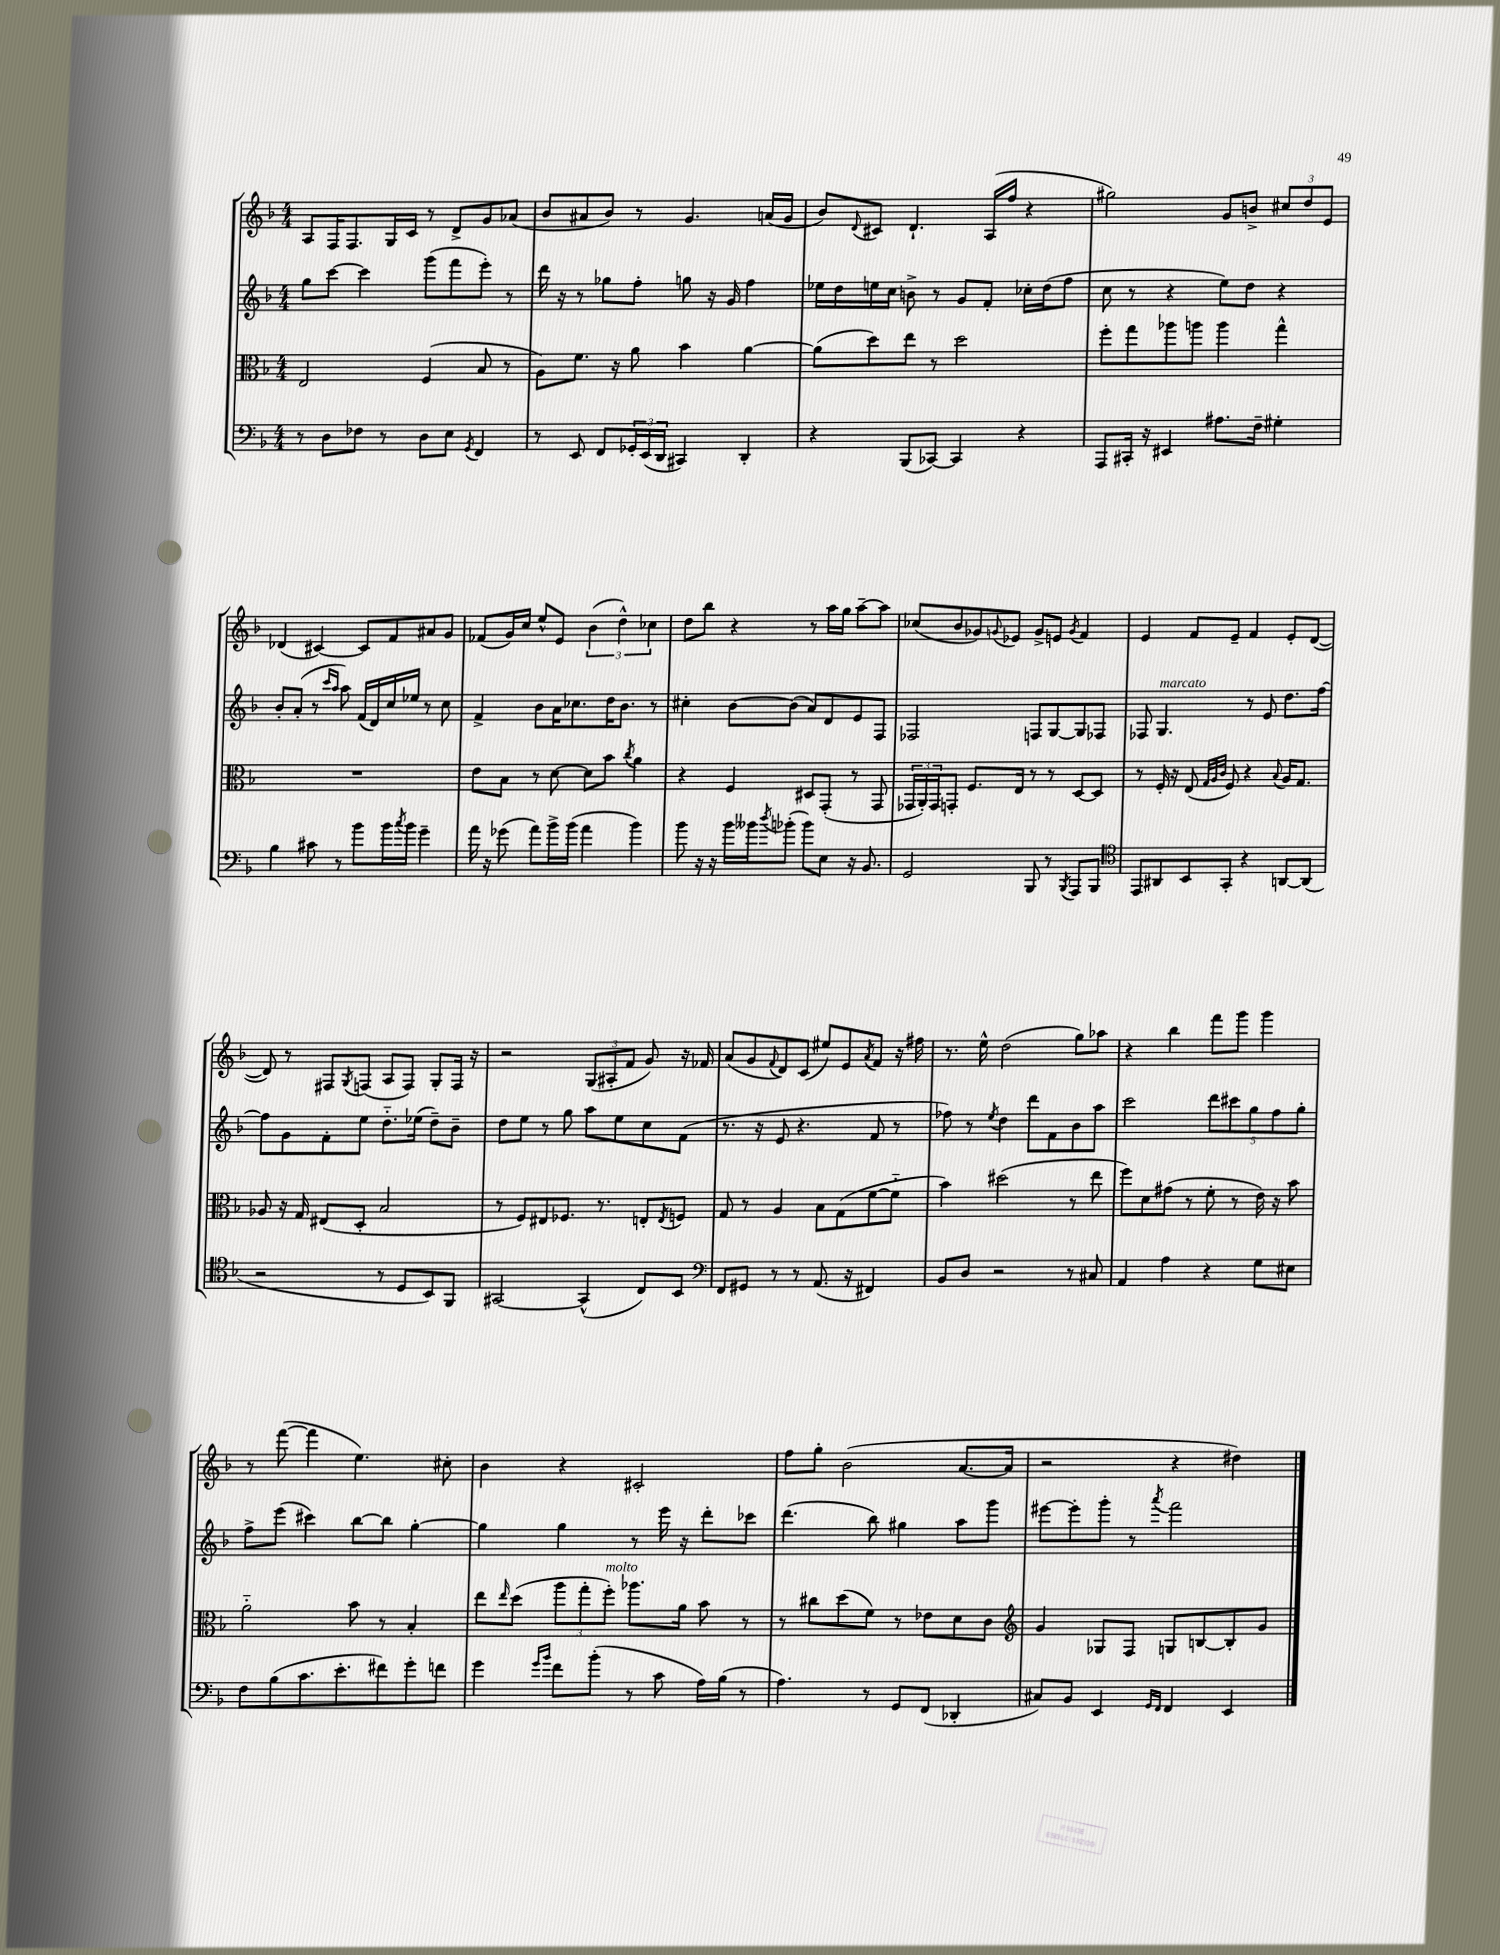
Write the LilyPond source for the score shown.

<<
\new StaffGroup <<
\new Staff = "s0" {
    \clef treble \key f \major \numericTimeSignature \time 4/4
    a8 f16 f8. g16 c'16 r8 d'8-> g'8 aes'8( |
    bes'8 ais'8 bes'8) r8 g'4. a'16( g'16 |
    bes'8) \appoggiatura { d'8 } cis'8 d'4.-! a16( f''16 r4 |
    gis''2) g'8 b'8-> \tuplet 3/2 { cis''8 d''8 e'8 } |
    des'4( cis'4~) cis'8 f'8 ais'8 g'8 |
    fes'8( g'16) c''16 e''8-^ e'8 \tuplet 3/2 { bes'4( d''4-^) ces''4 } |
    d''8 bes''8 r4 r8 a''16 g''16 a''8~-- a''8 |
    ces''8( bes'8 ges'8) \appoggiatura { g'8 } ees'8 g'8-> e'8 \acciaccatura { g'8 } f'4 |
    e'4 f'8 e'8-- f'4 e'8-. d'8~( |
    d'8) r8 fis8 \acciaccatura { g8 } f8( a8 f8) g8-. f16 r16 |
    r2 \tuplet 3/2 { g8( ais8-. f'8 } g'8) r16 fes'16 |
    a'8( g'8 \appoggiatura { f'8 } d'8) c'8( eis''8) e'8 \acciaccatura { a'8 } f'8 r16 fis''16 |
    r8. e''16-^ d''2( g''8) aes''8 |
    r4 bes''4 f'''8 g'''8 g'''4 |
    r8 f'''8~( f'''4 e''4.) cis''8-. |
    bes'4 r4 cis'2-. |
    f''8 g''8-. bes'2( a'8.~ a'16 |
    r2 r4 dis''4) \bar "|." |
}
\new Staff = "s1" {
    \clef treble \key f \major \numericTimeSignature \time 4/4
    g''8 c'''8~ c'''4 g'''8( f'''8 e'''8-.) r8 |
    d'''16 r16 r8 ges''8 f''8-. g''8 r16 g'16 f''4 |
    ees''16 d''16 e''16 c''16 b'8-> r8 g'8 f'8-. ces''16-. d''16( f''8 |
    c''8 r8 r4 e''8) d''8 r4 |
    bes'8-. a'8-.( r8 \grace { c'''16 a''16 } a''8) f'16( d'16) c''16 ees''16 r8 c''8 |
    f'4-> bes'8 a'16 ces''8. d''16 bes'8. r8 |
    cis''4-. bes'8~ bes'8( a'8) d'8 e'8 f8 |
    fes2 f8 g8~ g8 fes8 |
    fes8 g4.^\markup { \italic "marcato" } r8 e'8 d''8. f''16~ |
    f''8 g'8 f'8-. e''8 d''8.-_ ees''16( d''8--) bes'8-- |
    d''8 e''8 r8 g''8 a''8 e''8 c''8 f'8( |
    r8. r16 e'8 r4. f'8 r8 |
    fes''8) r8 \acciaccatura { e''8 } d''4 d'''8 f'8 bes'8 a''8 |
    c'''2 \tuplet 5/4 { d'''8 cis'''8 g''8 f''8 g''8-. } |
    f''8-> e'''8( cis'''4) bes''8~ bes''8 g''4~-. |
    g''4 g''4 r8 e'''16 r16 d'''8-. ces'''8 |
    d'''4.( bes''8) gis''4 a''8 g'''8 |
    eis'''8~ eis'''8-. g'''8-. r8 \acciaccatura { a'''8 } f'''2 \bar "|." |
}
\new Staff = "s2" {
    \clef alto \key f \major \numericTimeSignature \time 4/4
    e2 f4( bes8 r8 |
    a8) f'8. r16 a'8 bes'4 a'4~ |
    a'8( d''8) e''8 r8 d''2 |
    f''8-. g''8 aes''8 a''8 a''4 g''4-^ |
    R1 |
    e'8 bes8 r8 d'8~ d'8 bes'8 \acciaccatura { c''8 } a'4 |
    r4 f4 dis8 g,8-.( r8 g,8 |
    \tuplet 3/2 { ges,16 a,16-.) ges,16 } g,8-. f8. e16 r8 r8 d8~ d8 |
    r8 f16-. r16 e8( \grace { g32 a32 c'32 } f8) r4 \appoggiatura { bes8 } a16 g8. |
    aes8 r16 g16 eis8( d8-. bes2 |
    r8 f8) eis8 fes8. r8. e8-. \acciaccatura { e8 } f8 |
    g8 r8 a4 bes8 g8( f'8~ f'8-_ |
    bes'4) dis''2( r8 e''8 |
    f''8) d'8 gis'8( r8 f'8-. r8 e'16) r16 bes'8 |
    a'2-_ bes'8 r8 bes4-. |
    e''8 \grace { e''16 } d''8( \tuplet 3/2 { a''8 g''8-. f''8-.^\markup { \italic "molto" }) } aes''8. a'16 bes'8 r8 |
    r8 cis''8 d''8( f'8) r8 ees'8 d'8 c'8 |
    \clef treble g'4 ges8 f8 g8 b8~ b8-. g'8 \bar "|." |
}
\new Staff = "s3" {
    \clef bass \key f \major \numericTimeSignature \time 4/4
    r8 d8 fes8 r8 d8 e8 \acciaccatura { g,8 } f,4 |
    r8 e,8 f,8 \tuplet 3/2 { ges,16-. e,16( d,16 } cis,4) d,4-. |
    r4 bes,,8( ces,8~) ces,4 r4 |
    a,,8 cis,16-. r16 eis,4 ais8. f16-- gis4-. |
    bes4 cis'8 r8 bes'8 bes'16 \acciaccatura { c''8 } bes'16 g'4-- |
    a'16 r16 ges'8( a'8) bes'16-> bes'16( a'4 bes'4) |
    bes'8 r16 r16 bes'16 beses'16 \acciaccatura { d''8 } bes'8-.( bes'8) e8 r16 bes,8. |
    g,2 bes,,8 r8 \acciaccatura { bes,,8 } a,,8 bes,,8 |
    \clef tenor e,8 ais,8 bes,8 g,8-. r4 a,8~ a,8( |
    r2 r8 d8 bes,8) f,8 |
    gis,2~ gis,4-^( c8) bes,8 |
    \clef bass f,8 gis,8 r8 r8 a,8.( r16 fis,4) |
    bes,8 d8 r2 r8 cis8 |
    a,4 a4 r4 g8 eis8 |
    f8 bes8( c'8. e'8.-. fis'8) g'8-. f'8 |
    g'4 \grace { g'16 bes'16 } f'8 bes'8-.( r8 c'8 a16) bes16( r8 |
    a4.) r8 g,8 f,8( des,4-. |
    cis8) bes,8 e,4 \grace { g,16 f,16 } f,4 e,4 \bar "|." |
}
>>
>>
\layout { \context { \Score \remove "Bar_number_engraver" } }
